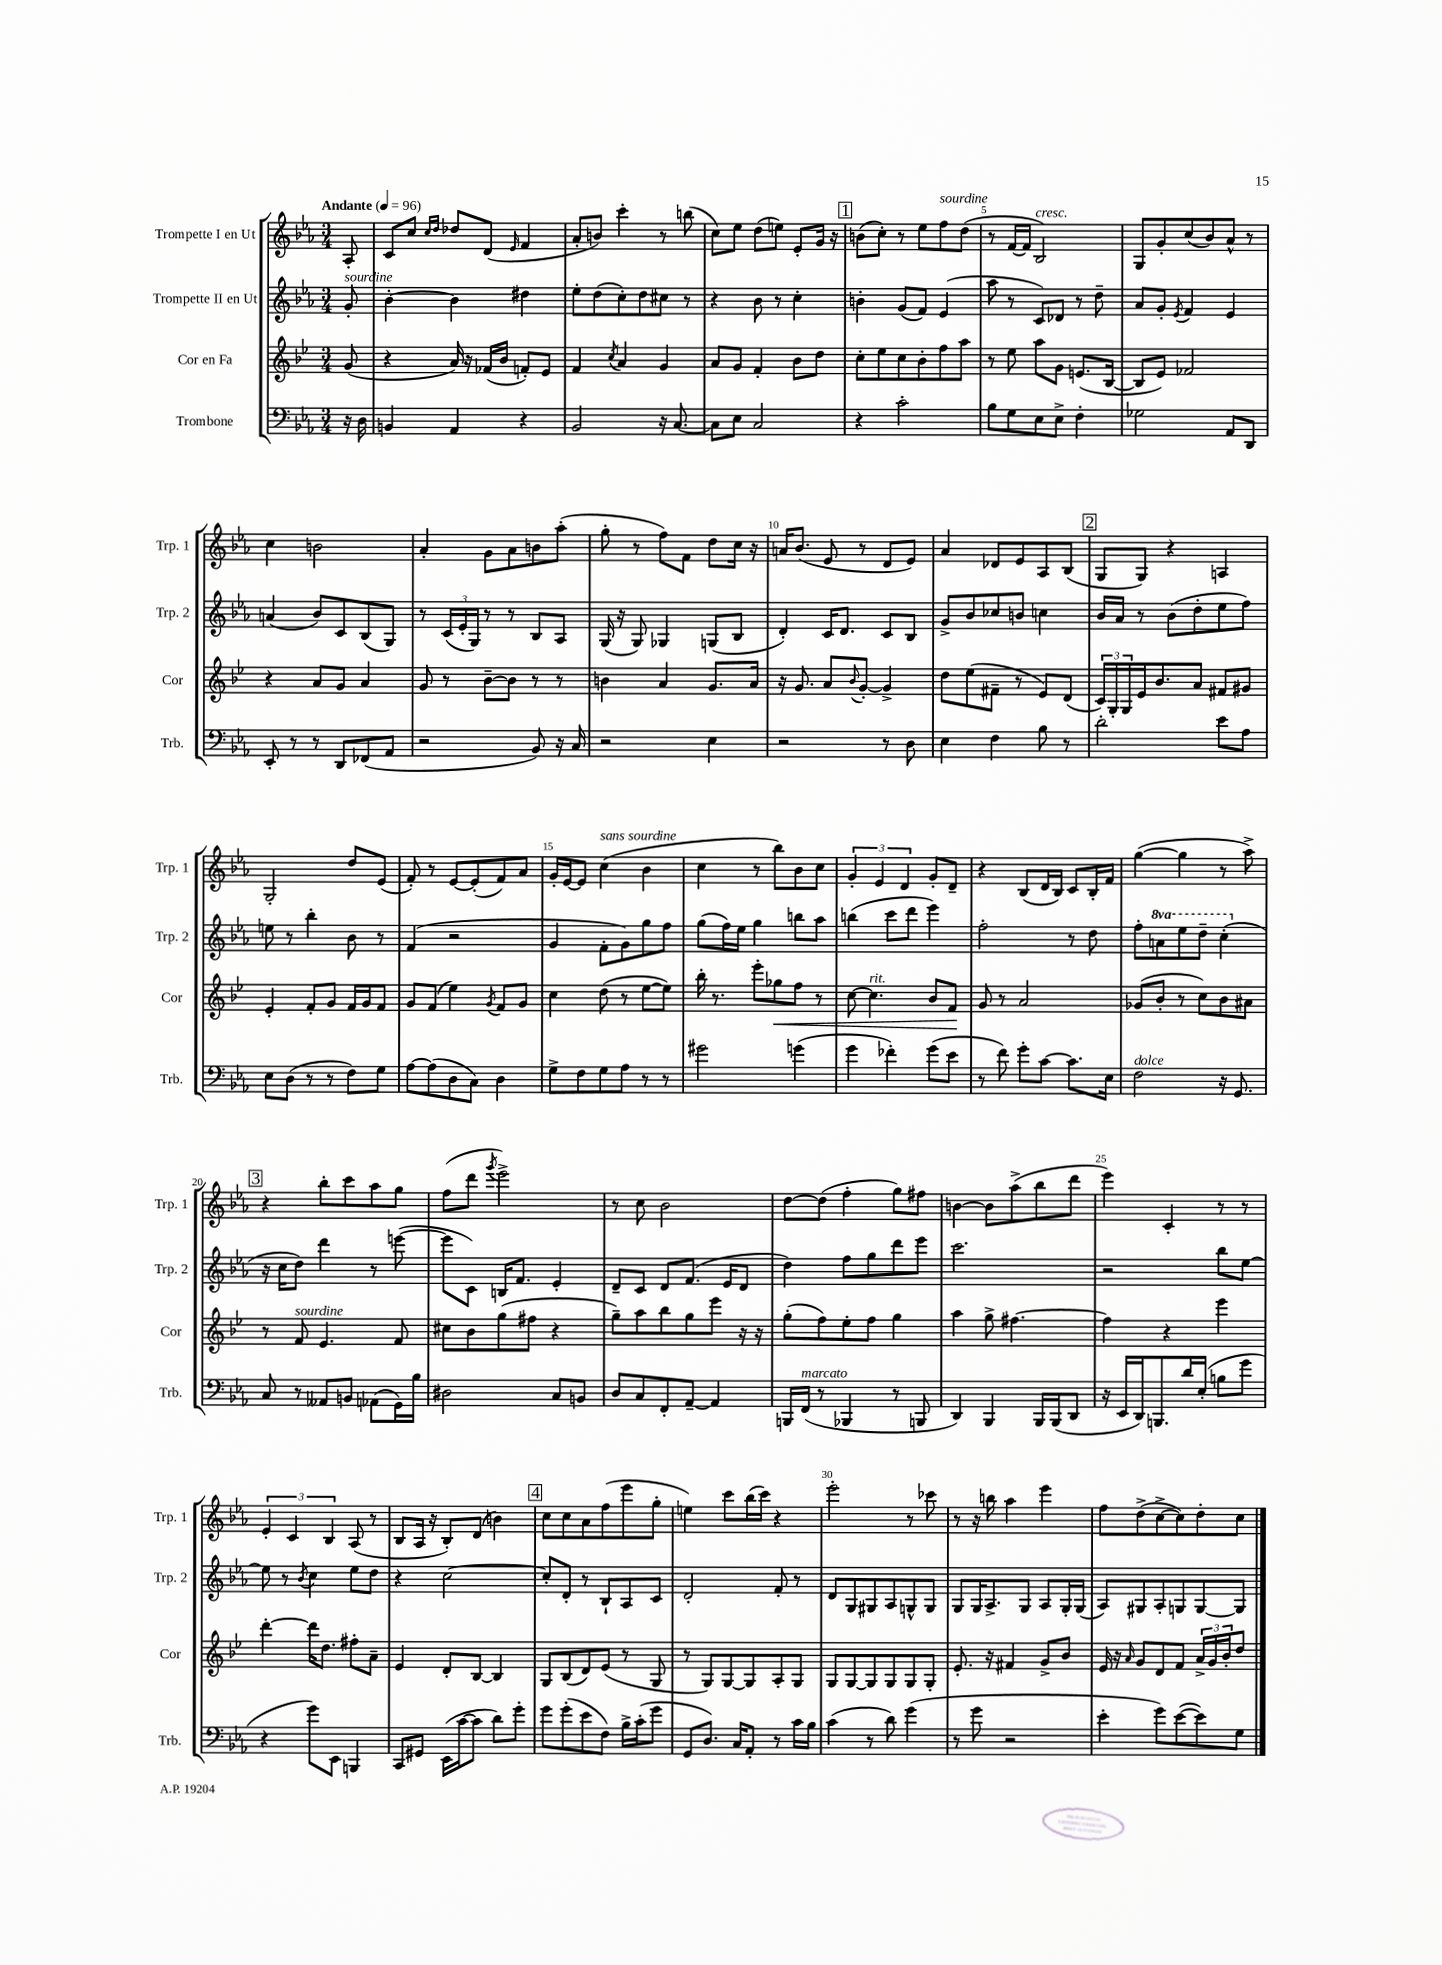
<<
\new StaffGroup <<
\new Staff = "s0" \with { instrumentName = "Trompette I en Ut" shortInstrumentName = "Trp. 1" } {
    \clef treble \key ees \major \numericTimeSignature \time 3/4 \partial 8 \tempo "Andante" 4 = 96
    aes8-. |
    c'8 c''8 \grace { c''16 d''16 } des''8 d'8( \grace { ees'16 } f'4 |
    aes'8-. b'8) c'''4-. r8 b''8( |
    c''8) ees''8 d''8( e''8) ees'8-. g'16 r16 |
    \mark \markup { \box "1" } b'8( c''8-.) r8 ees''8 f''8^\markup { \italic "sourdine" } d''8( |
    r8 f'16~ f'16 bes2^\markup { \italic "cresc." }) |
    g8 g'8-. c''8( bes'8) aes'8-^ r8 |
    c''4 b'2 |
    aes'4-. g'8 aes'8 b'8 aes''8-.( |
    g''8-. r8 f''8) f'8 d''8 c''16 r16 |
    a'16 bes'8.( ees'8 r8 d'8 ees'8) |
    aes'4 des'8 ees'8 aes8 bes8( |
    \mark \markup { \box "2" } g8 g8) r4 a4 |
    g2-. d''8 ees'8( |
    f'8-.) r8 ees'8~ ees'8-.( f'8) aes'8 |
    g'16-. ees'16~ ees'8 c''4^\markup { \italic "sans sourdine" }( bes'4 |
    c''4 r8 bes''8) bes'8 c''8 |
    \tuplet 3/2 { g'4-. ees'4 d'4 } g'8-. d'8-- |
    r4 bes8( d'16 bes16) c'8 bes16-. f'16 |
    g''4~( g''4 r8 aes''8->) |
    \mark \markup { \box "3" } r4 bes''8-. c'''8 aes''8 g''8 |
    f''8( d'''8 \acciaccatura { g'''8 } ees'''2->) |
    r8 c''8 bes'2 |
    d''8~ d''8( f''4-. g''8) fis''8 |
    b'4~ b'8 aes''8->( bes''8 d'''8 |
    ees'''4) c'4-. r8 r8 |
    \tuplet 3/2 { ees'4-. c'4 bes4 } aes8( r8 |
    bes8 aes16 r16 bes8-.) d'8( b'4) |
    \mark \markup { \box "4" } c''8 c''8 aes'8 f''8( ees'''8 g''8-. |
    e''4) c'''8 bes''16( c'''16) r4 |
    ees'''2-. r8 ces'''8 |
    r8 r16 b''16 aes''4 ees'''4 |
    f''8 d''8->( c''8~-> c''8) d''8-. c''8 \bar "|." |
}
\new Staff = "s1" \with { instrumentName = "Trompette II en Ut" shortInstrumentName = "Trp. 2" } {
    \clef treble \key ees \major \numericTimeSignature \time 3/4 \set Staff.ottavationMarkups = #ottavation-simple-ordinals \partial 8
    g'8-.^\markup { \italic "sourdine" } |
    bes'4~-. bes'4 dis''4 |
    ees''8-. d''8( c''8-.) d''8 cis''8 r8 |
    r4 bes'8 r8 c''4-. |
    \mark \markup { \box "1" } b'4-. g'8( f'8) ees'4( |
    aes''8 r8 c'8) des'8 r8 d''8-- |
    aes'8 g'8-. \acciaccatura { ees'8 } f'4 ees'4 |
    a'4( bes'8) c'8 bes8( g8) |
    r8 \tuplet 3/2 { c'16( ees'16-. g16) } r8 r8 bes8 aes8 |
    g16( r16 g8) ges4 g8( bes8 |
    d'4-.) c'16 d'8. c'8 bes8 |
    g'8-> bes'8 ces''8 b'8 c''4 |
    \mark \markup { \box "2" } bes'16 aes'16 r8 bes'8( d''8-. ees''8 f''8) |
    e''8 r8 bes''4-. bes'8 r8 |
    f'4( r2 |
    g'4 f'8-. g'8) g''8 f''8 |
    g''8( f''16) ees''16 g''4 b''8 aes''8 |
    b''4( c'''8 d'''8 ees'''4) |
    f''2-. r8 d''8 |
    f''8-. \ottava #1 a''8 ees'''8 d'''8-- c'''4-.( \ottava #0 |
    \mark \markup { \box "3" } r16 c''16 d''8) d'''4 r8 e'''8~( |
    e'''8 c'8) b16 f'8. ees'4-. |
    d'8-- c'8 d'8 f'8.( ees'16 d'8 |
    d''4) f''8 g''8 d'''8 ees'''8 |
    c'''2. |
    r2 bes''8 ees''8~ |
    ees''8 r8 \acciaccatura { bes'8 } c''4 ees''8 d''8 |
    r4 c''2~ |
    \mark \markup { \box "4" } c''8-. d'8-. r8 bes8-! aes8 c'8 |
    d'2-. f'8-. r8 |
    d'8 g8 gis8 aes8 g8-^ g8 |
    g8 g16 aes8.-> g8 aes8 g16-. g16( |
    aes8) gis8 aes8-. g8 g8~ g8 \bar "|." |
}
\new Staff = "s2" \with { instrumentName = "Cor en Fa" shortInstrumentName = "Cor" } {
    \clef treble \key bes \major \numericTimeSignature \time 3/4 \partial 8
    g'8( |
    r4 a'16) r16 fes'16( bes'16 f'8-.) ees'8 |
    f'4 \acciaccatura { c''8 } a'4 g'4 |
    a'8 g'8 f'4-. bes'8 d''8 |
    \mark \markup { \box "1" } c''8-. ees''8 c''8 bes'8-. f''8 a''8 |
    r8 ees''8 a''8 g'8 e'8.( bes16~ |
    bes8 ees'8) fes'2 |
    r4 a'8 g'8 a'4 |
    g'8 r8 bes'8~-- bes'8 r8 r8 |
    b'4 a'4 g'8. a'16 |
    r16 g'8. a'8 \appoggiatura { bes'8 } g'8~-. g'4-> |
    d''8 ees''8( fis'8-- r8 ees'8) d'8( |
    \mark \markup { \box "2" } \tuplet 3/2 { c'16) g16-. g16 } ees'16 bes'8. a'8 fis'8 gis'8 |
    ees'4-. f'8-. g'8 f'16 g'16 f'8 |
    g'8 f'8( ees''4) \acciaccatura { g'8 } f'8 g'8 |
    c''4 d''8( r8 ees''8~ ees''8) |
    bes''16-. r8. ees'''8-. ges''8\< f''8 r8 |
    c''8~ c''4.^\markup { \italic "rit." } bes'8 f'8\! |
    g'8 r8 a'2 |
    ges'8( bes'8-. r8 c''8) bes'8 ais'8 |
    \mark \markup { \box "3" } r8 f'8^\markup { \italic "sourdine" } ees'4. f'8 |
    cis''8 bes'8 g''8( fis''8 r4 |
    g''8--) a''8 bes''8 g''8 ees'''8 r16 r16 |
    g''8-.( f''8) ees''8-. f''8 g''4 |
    a''4 g''8-> fis''4.~ |
    fis''4 r4 ees'''4 |
    d'''4~-. d'''16 d''8. fis''8-. a'8-- |
    ees'4 d'8-. bes8~ bes4 |
    \mark \markup { \box "4" } g8 bes8( d'8) ees'8( r8 g8 |
    r8 g8) g8~ g8 a8-. g8 |
    g8 g8~ g8 g8 g8 g8-. |
    ees'8.-. r16 fis'4 g'8-> bes'8 |
    ees'16 r16 \grace { a'16 } g'8 d'8 f'8 \tuplet 3/2 { a'16-> g'16 bes'16-. } d''8 \bar "|." |
}
\new Staff = "s3" \with { instrumentName = "Trombone" shortInstrumentName = "Trb." } {
    \clef bass \key ees \major \numericTimeSignature \time 3/4 \partial 8
    r16 d16 |
    b,4 aes,4 r4 |
    bes,2 r16 c8.~ |
    c8 ees8 c2 |
    \mark \markup { \box "1" } r4 c'2-. |
    bes8 g8 ees8 ees8-> f4-. |
    ges2 aes,8 d,8 |
    ees,8-. r8 r8 d,8 fes,8( aes,8 |
    r2 bes,8) r16 c16 |
    r2 ees4 |
    r2 r8 d8 |
    ees4 f4 bes8 r8 |
    \mark \markup { \box "2" } d'2-. ees'8 aes8 |
    ees8 d8( r8 r8 f8) g8 |
    aes8~ aes8( d8 c8) d4 |
    g8-> f8 g8 aes8 r8 r8 |
    gis'2 g'4( |
    g'4 fes'4-.) g'8( ees'8 |
    r8 f'8) g'8-. c'8~ c'8. ees16 |
    f2^\markup { \italic "dolce" } r16 g,8. |
    \mark \markup { \box "3" } c8 r8 aeses,8 b,8 aes,8( g,16) bes16 |
    dis2 c8 b,8 |
    d8 c8 f,8-. aes,8~-- aes,4 |
    b,,16 f,16^\markup { \italic "marcato" }( r8 bes,,4 r8 b,,8 |
    d,4) bes,,4 bes,,16 bes,,16( d,8 |
    r16 ees,16 d,16) b,,8. d'16 ees16-.( b8 g'8 |
    r4 g'8) ees,8 b,,4 |
    c,8 gis,8 ees,16( c'16~ c'8 d'8) g'8-. |
    \mark \markup { \box "4" } g'8 g'8-.( ees'8 f8) bes16-> c'16-.( g'8 |
    g,8 d8.) c16 aes,8-. r8 c'16 bes16 |
    c'4( r8 d'8) g'4( |
    r8 g'8 r2 |
    ees'4-. g'8) ees'8~( ees'8) g8 \bar "|." |
}
>>
>>
\layout { \context { \Score \override BarNumber.break-visibility = ##(#f #t #t) barNumberVisibility = #(every-nth-bar-number-visible 5) } }
